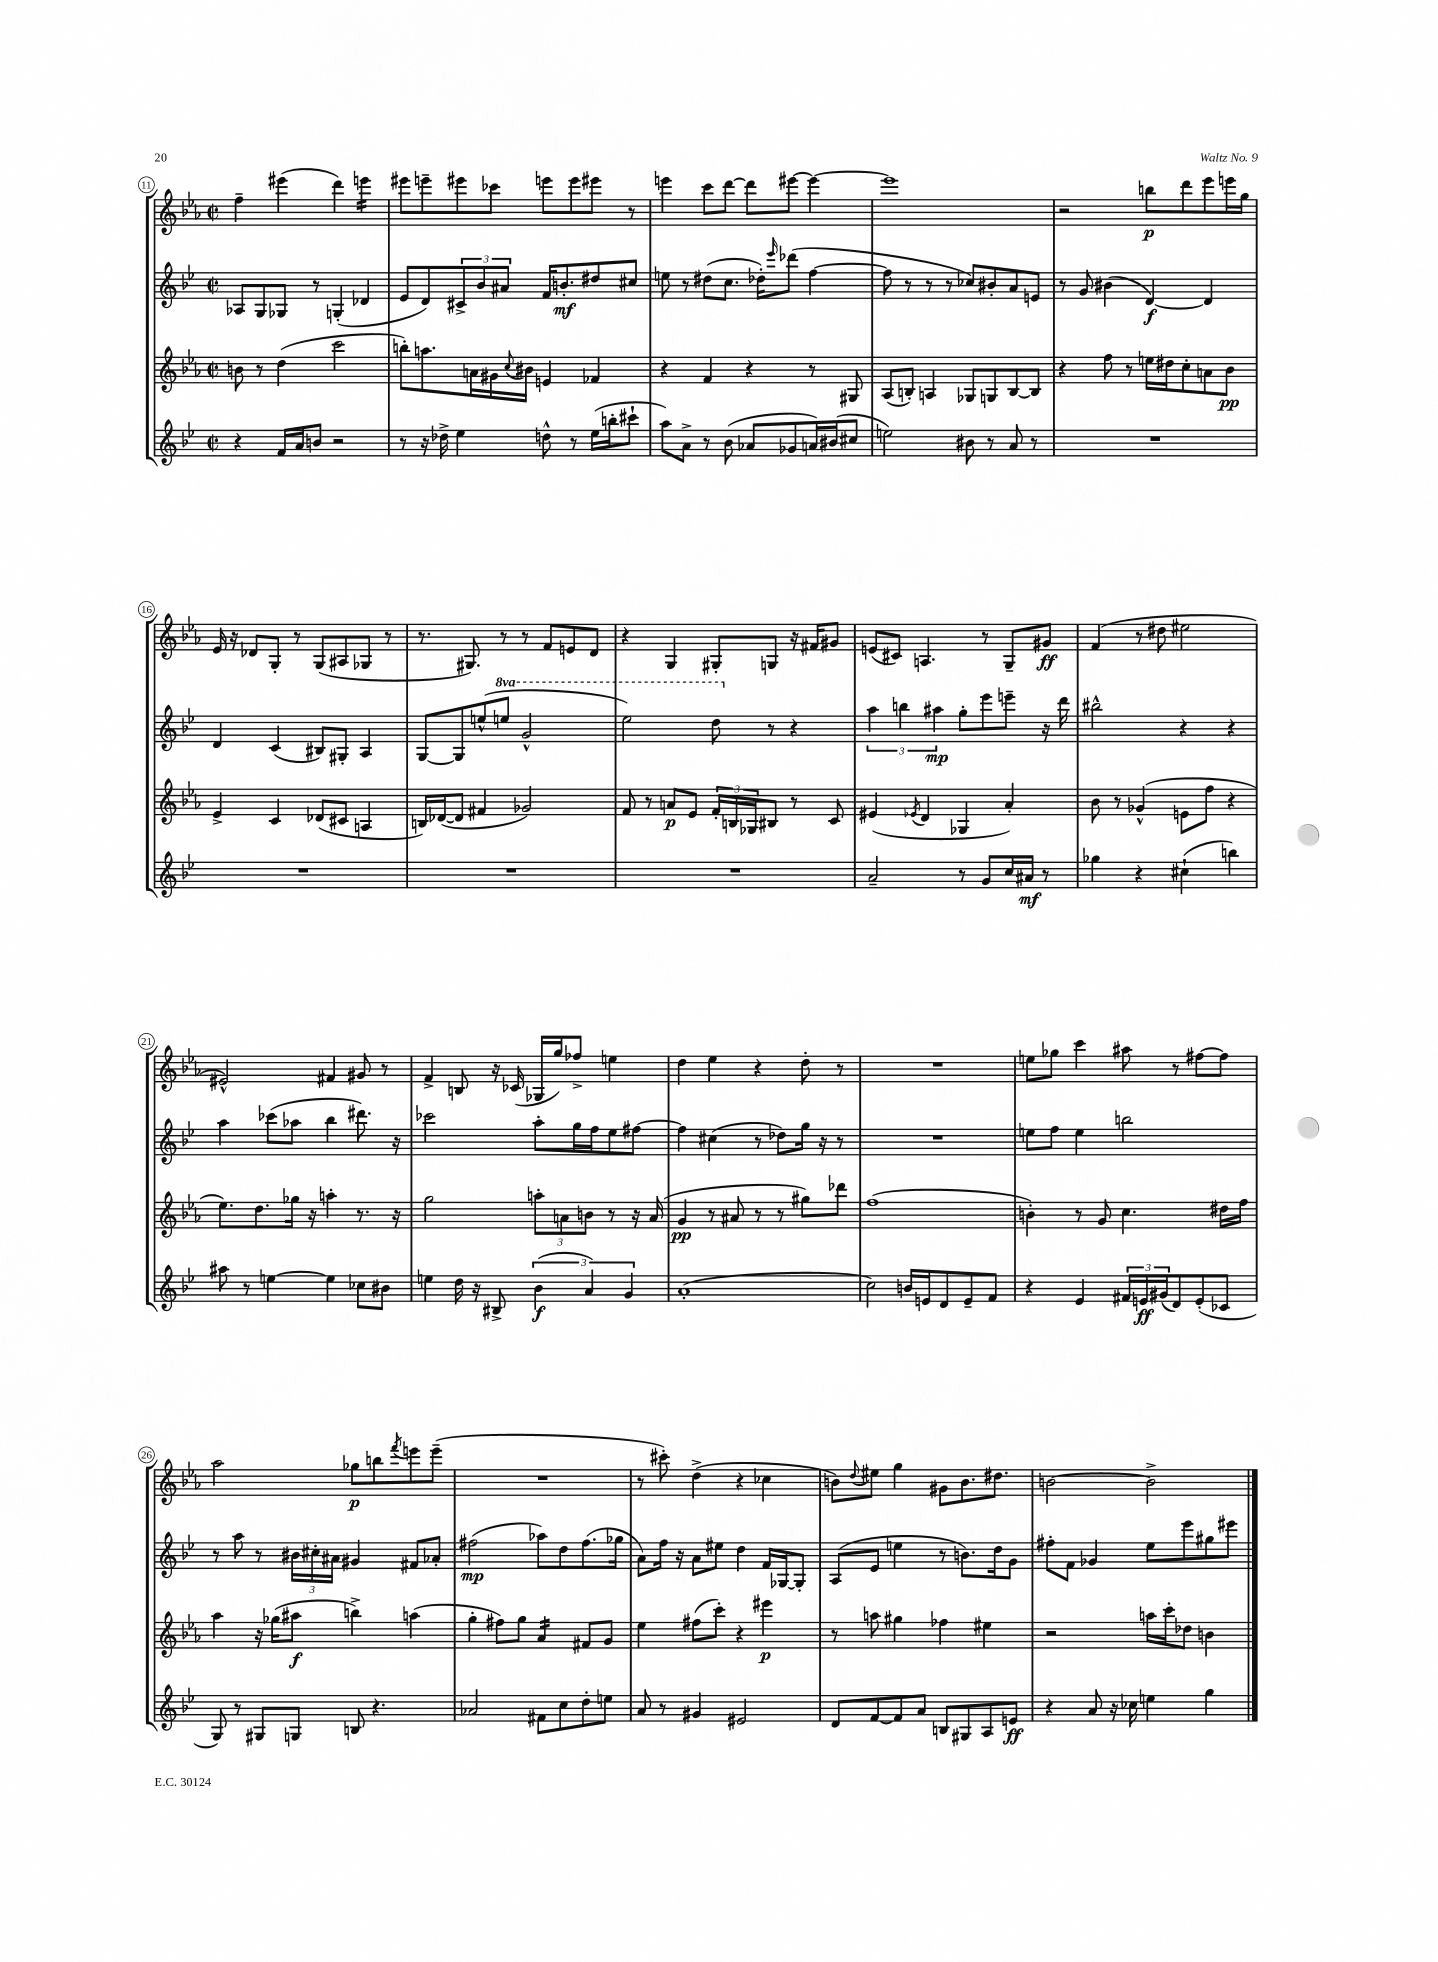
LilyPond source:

<<
\new StaffGroup <<
\new Staff = "s0" {
    \clef treble \key ees \major \defaultTimeSignature \time 2/2
    f''4-- eis'''4( d'''4) e'''4:16 |
    eis'''8 e'''8-- eis'''8 ces'''8 e'''8 e'''8 eis'''8 r8 |
    e'''4 c'''8 d'''8~ d'''8 eis'''8~ eis'''4~ |
    eis'''1 |
    r2 b''8\p d'''8 ees'''8 e'''16 g''16 |
    ees'16 r16 des'8 g8-. r8 g8( ais8 ges8 r8 |
    r8. gis8.) r8 r8 f'8 e'8 d'8 |
    r4 g4 gis8-. g8 r16 fis'16 gis'8 |
    e'8( cis'8) a4. r8 g8-- gis'8\ff |
    f'4( r8 dis''8 eis''2 |
    eis'2-^) fis'4 gis'8 r8 |
    f'4-> b8 r16 ces'16( ges16 g''16) fes''8-> e''4 |
    d''4 ees''4 r4 d''8-. r8 |
    R1 |
    e''8 ges''8 c'''4 ais''8 r8 fis''8~ fis''8 |
    aes''2 ges''8\p b''8 \acciaccatura { f'''8 } e'''8 e'''8--( |
    R1 |
    r8 cis'''8-.) d''4->( r4 ces''4 |
    b'8) \appoggiatura { d''8 } eis''8 g''4 gis'8 b'8. dis''8. |
    b'2~ b'2-> \bar "|." |
}
\new Staff = "s1" {
    \clef treble \key bes \major \defaultTimeSignature \time 2/2 \set Staff.ottavationMarkups = #ottavation-simple-ordinals
    aes8 g8 ges8 r8 g4-.( des'4 |
    ees'8 d'8) \tuplet 3/2 { cis'8-> bes'8 ais'8 } f'16 b'8.-.\mf dis''8 cis''8 |
    e''8 r8 dis''8( c''8. des''16-.) \grace { ees'''16 } des'''8( f''4~ |
    f''8 r8 r8 r8 ces''8) bis'8-. a'8 e'8 |
    r8 g'8 bis'4( d'4~\f) d'4 |
    d'4 c'4( bis8) gis8-. a4 |
    g8~ g8 e''8-^( \ottava #1 e'''8 g''2-^ |
    ees'''2) d'''8 \ottava #0 r8 r4 |
    \tuplet 3/2 { a''4 b''4 ais''4\mp } g''8-. ees'''8 e'''8-- r16 d'''16 |
    bis''2-^ r4 r4 |
    a''4 ces'''8( aes''8 bes''4 dis'''8.) r16 |
    ces'''2 a''8-. g''16 f''16 ees''8 fis''8~ |
    fis''4 cis''4( r8 des''8) g''16 r16 r8 |
    R1 |
    e''8 f''8 e''4 b''2 |
    r8 a''8 r8 \tuplet 3/2 { bis'16 cis''16-. ais'16 } gis'4 fis'8 aes'8-. |
    fis''2\mp( aes''8) d''8 fis''8.( ges''16 |
    a'8) f''16 r16 a'8 eis''8 d''4 f'16 ges16~ ges8-. |
    a8( ees'8 e''4 r8 b'8.) d''16 g'8 |
    fis''8-. f'8 ges'4 ees''8 ees'''8 gis''8 eis'''8 \bar "|." |
}
\new Staff = "s2" {
    \clef treble \key ees \major \defaultTimeSignature \time 2/2
    b'8 r8 d''4( c'''2 |
    b''8-.) a''8. a'16 gis'16 \appoggiatura { c''8 } bis'16 e'4 fes'4 |
    r4 f'4 r4 r8 gis8 |
    aes8( b8-.) a4 ges8 g8 b8~ b8 |
    r4 f''8 r8 e''16 dis''16 c''8-. a'8 bes'8\pp |
    ees'4-> c'4 des'8( cis'8 a4 |
    b16) des'16~( des'8 fis'4 ges'2) |
    f'8 r8 a'8\p ees'8 \tuplet 3/2 { f'16-. b16 ges16 } bis8 r8 c'8 |
    eis'4( \acciaccatura { ees'8 } d'4 ges4 aes'4-.) |
    bes'8 r8 ges'4-^( e'8 f''8 r4 |
    ees''8.) d''8. ges''16 r16 a''4-. r8. r16 |
    g''2 \tuplet 3/2 { a''8-. a'8 b'8 } r8 r16 a'16( |
    g'4\pp r8 ais'8 r8 r8 gis''8) des'''8 |
    f''1( |
    b'4-.) r8 g'8 c''4. dis''16 f''16 |
    aes''4 r16 ges''16( ais''8\f b''4->) a''4( |
    g''4-. fis''8) g''8 aes'4:16 fis'8 g'8 |
    ees''4 fis''8( c'''8-.) r4 eis'''4\p |
    r8 a''8 gis''4 fes''4 eis''4 |
    r2 a''16 c'''16-. des''8 b'4 \bar "|." |
}
\new Staff = "s3" {
    \clef treble \key bes \major \defaultTimeSignature \time 2/2
    r4 f'16 a'16 b'8 r2 |
    r8 r16 des''16-> ees''4 d''8-^ r8 ees''16( b''16-. cis'''8-! |
    a''8) a'8-> r8 bes'8( aes'8 ges'8 a'16) bis'16( cis''8 |
    e''2) bis'8 r8 a'8 r8 |
    R1 |
    R1 |
    R1 |
    R1 |
    a'2-- r8 g'8 c''16 ais'16\mf r8 |
    ges''4 r4 cis''4-!( b''4) |
    ais''8 r8 e''4~ e''4 ces''8 bis'8 |
    e''4 d''16 r16 bis8-> \tuplet 3/2 { bes'4\f( a'4) g'4 } |
    a'1-.( |
    c''2) b'16 e'16 d'8 e'8-- f'8 |
    r4 ees'4 \tuplet 3/2 { fis'16 e'16\ff gis'16( } d'8) e'8-.( ces'8 |
    g8) r8 gis8 g8 b8 r4. |
    aes'2 fis'8 c''8 d''8-. e''8 |
    a'8 r8 gis'4 eis'2 |
    d'8 f'8~ f'8 a'8 b8 gis8 a8 e'8\ff |
    r4 a'8 r16 ces''16 e''4 g''4 \bar "|." |
}
>>
>>
\layout { \context { \Score currentBarNumber = #11 \override BarNumber.stencil = #(make-stencil-circler 0.1 0.3 ly:text-interface::print) } }
